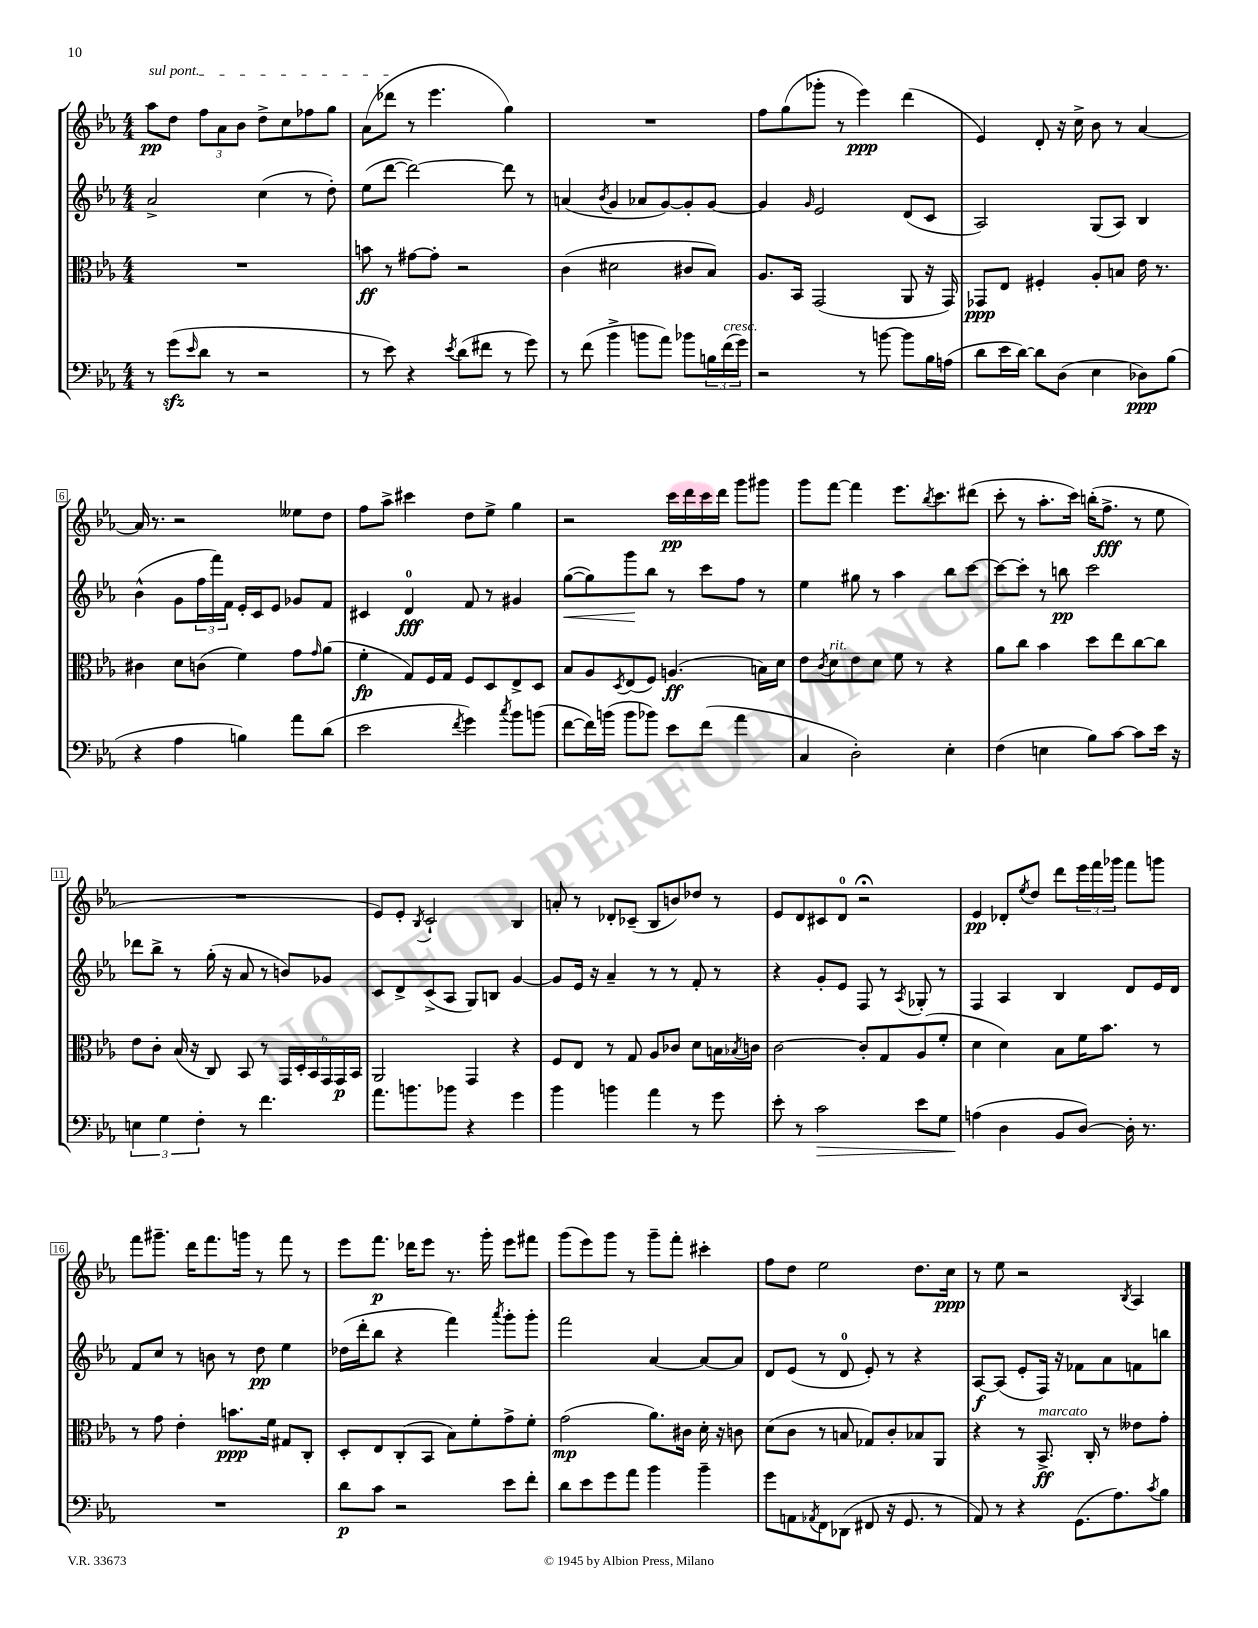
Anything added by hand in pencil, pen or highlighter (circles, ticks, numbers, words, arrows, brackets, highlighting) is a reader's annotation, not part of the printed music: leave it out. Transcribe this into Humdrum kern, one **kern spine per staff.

**kern	**kern	**kern	**kern
*staff4	*staff3	*staff2	*staff1
*clefF4	*clefC3	*clefG2	*clefG2
*k[b-e-a-]	*k[b-e-a-]	*k[b-e-a-]	*k[b-e-a-]
*M4/4	*M4/4	*M4/4	*M4/4
8r	1r	2a-^	8aa-
(8g	.	.	8dd
16qqe-	.	.	.
8d	.	.	12ff
.	.	.	12a-
8r	.	.	.
.	.	.	12b-
2r	.	(4cc	8dd^
.	.	.	8cc
.	.	8r	8ff-
.	.	8dd')	8gg
=	=	=	=
8r	8b	(8ee-	(8a-
8e-)	8r	[8ddd	8ddd-
4r	[8g#	2ddd_)	8r
.	8g#']	.	4.eee-
8qe-	.	.	.
(8d	2r	.	.
8f#	.	.	.
8r	.	8ddd]	4gg)
8g)	.	8r	.
=	=	=	=
8r	(4c	(4a	1r
(8f	.	.	.
.	.	8qb-	.
4b-^	2d#	4g	.
8b	.	8a-	.
8a-)	.	[8g)	.
8b-	8c#	8g']	.
24B	8B-)	[8g	.
(24f	.	.	.
24g)	.	.	.
=	=	=	=
2r	8.A-	4g]	8ff
.	.	.	(8gg
.	16BB-	.	.
.	.	16qqg	.
.	(2GG	2e-	8ggg-'
.	.	.	8r
8r	.	.	4eee-)
[8b	.	.	.
8b]	8AA-	(8d	(4ddd
16B-	16r	8c	.
(16A	16GG)	.	.
=	=	=	=
8d	8GG-	2A-)	4e-)
16e-	8E-	.	.
[16d)	.	.	.
8d]	4F#'	.	8d'
(8D	.	.	16r
.	.	.	16cc^
4E-	8A-'	(8G	8b-
.	8B	8A-)	8r
8D-)	16e-	4B-	[4a-
.	8.r	.	.
(8B-	.	.	.
=	=	=	=
4r	4c#	(4b-^^	16a-]
.	.	.	8.r
4A-	8d	8g	2r
.	(8c	24ff	.
.	.	24fff)	.
.	.	24f	.
4B)	4f)	16e-'	.
.	.	16c	.
.	.	8e-	.
8a-	8g	8g-	8ee--
.	16qqg	.	.
(8d	(8a-	8f	8dd
=	=	=	=
2e-	4f'	4c#	8ff
.	.	.	8aa-^
.	8G)	4d	4ccc#
.	16F	.	.
.	16G	.	.
8qf	.	.	.
4g)	8F	8f	8dd
.	8D	8r	8ee-^
8qcc	.	.	.
8b-	8E-^	4g#	4gg
(8b	8D	.	.
=	=	=	=
[8f	8B-	([8gg	2r
16f])	8A-	8gg])	.
(16b	.	.	.
.	8qD	.	.
8b	(8E-	8ggg	.
8b-)	8F)	8bb-	.
8e-	(4.A	8r	16ccc
.	.	.	16ddd
(8f	.	8ccc	16ccc
.	.	.	16ddd
4a-	.	8ff	8ggg
.	16B)	8r	8ggg#
.	16d	.	.
=	=	=	=
4C	8e-	4ee-	8ggg
.	8qc	.	.
.	8d	.	[8fff
2D')	8e-	8gg#	4fff]
.	8d	8r	.
.	8f	4aa-	8.eee-
.	8r	.	.
.	.	.	8qbb-
.	.	.	8.ccc
4E-'	4r	8bb-	.
.	.	[8ccc	(8ddd#
=	=	=	=
(4F	8a-	8ccc_	8ccc'
.	8cc	8ccc']	8r
4E	4b-	8r	8.aa-'
.	.	8bb	.
.	.	.	16ccc)
8B-)	8dd	2ccc	(16bb'
.	.	.	8.ff^
[8c	8ee-	.	.
8c]	[8cc	.	8r
16e-	8cc]	.	8ee-
16r	.	.	.
=	=	=	=
6E	8e-	8ddd-	1r
.	8c'	8bb-^	.
6G	.	.	.
.	(16B-	8r	.
.	16r	.	.
6F'	.	.	.
.	8C)	(16gg'	.
.	.	16r	.
8r	8BB-	8a-	.
4.f	8r	8r	.
.	24GG	8b)	.
.	24D'	.	.
.	24BB-	.	.
.	24GG	8g-	.
.	24GG	.	.
.	24BB-	.	.
=	=	=	=
8.a-	2AA-	8c	8e-)
.	.	8d^	8e-'
8.b	.	.	.
.	.	.	8qB-
.	.	(8c^	2c`
8b-	.	8A-	.
4r	4GG	8G)	.
.	.	8B	.
4g	4r	[4g	4B-
=	=	=	=
4b-	8F	8g]	8a'
.	8E-	16e-	8r
.	.	16r	.
4b	8r	4a-~	8d-'
.	8G	.	(8c-~
4a-	8A-	8r	8B-
.	8c-	8r	8b)
8r	8d	8f'	8dd-
8g	16B	8r	8r
.	8qB-	.	.
.	16c	.	.
=	=	=	=
8e-'	[2c	4r	8e-
8r	.	.	8d
2c	.	8g'	8c#
.	.	8e-	8d
.	8c']	8F	2r;
.	8G	8r	.
.	.	8qA-	.
8e-	(8A-	8G-'	.
8G	8f'	8r	.
=	=	=	=
(4A	4d	4F	4e-
4D	4d)	4A-	8d-'
.	.	.	8qee-
.	.	.	8dd
8BB-	8B-	4B-	8ddd
[8D)	16f	.	24eee-
.	.	.	24fff
.	8.b-	.	.
.	.	.	24ggg-
16D']	.	8d	8fff
8.r	.	.	.
.	8r	16e-	8ggg
.	.	16d	.
=	=	=	=
1r	8r	8f	8fff
.	8g	8cc	8.ggg#~
.	4e-'	8r	.
.	.	.	16ddd
.	.	8b	8.fff
.	8.b	8r	.
.	.	.	16ggg
.	.	8dd	8r
.	16f	.	.
.	8G#	4ee-	8fff
.	8C'	.	8r
=	=	=	=
8d	8D'	(16dd-	8eee-
.	.	16ddd'	.
8c	8E-	8bb-	8.fff
2r	(8C'	4r	.
.	.	.	16ddd-
.	8BB-	.	8eee-
.	8B-)	4fff)	8.r
.	8f'	.	.
.	.	.	16ggg'
.	.	8qaaa-	.
8e-	8g^	8ggg'	8eee-
8f'	8f'	8ggg'	8fff#
=	=	=	=
8d	(2g	2fff	(8ggg
8e-	.	.	8eee-)
8g	.	.	8ggg
8a-	.	.	8r
4b-	8.a-)	[4a-	8ggg~
.	.	.	8fff'
.	16c#	.	.
4b-~	16d'	8a-_	4ccc#'
.	16r	.	.
.	8c	8a-]	.
=	=	=	=
8g	(8d	8d	8ff
8AA	8c	(8e-	8dd
8qAA-	.	.	.
8FF	8r	8r	2ee-
(8DD-	8B	8d	.
8FF#	8G-)	8e-')	.
16r	8c'	8r	.
8.GG	.	.	.
.	8B-	4r	8.dd
8r	8AA-	.	.
.	.	.	16cc
=	=	=	=
8AA-)	4r	[8A-	8r
8r	.	(8A-]	8ee-
4r	8r	8e-'	2r
.	8.BB-^	16F)	.
.	.	16r	.
(8.GG	.	8f-	.
.	16C'	.	.
.	8r	8a-	.
8.A-)	.	.	.
.	.	.	8qB-
.	8e--	8f	4A-
8qc	.	.	.
8B-	8g'	8bb	.
==	==	==	==
*-	*-	*-	*-
